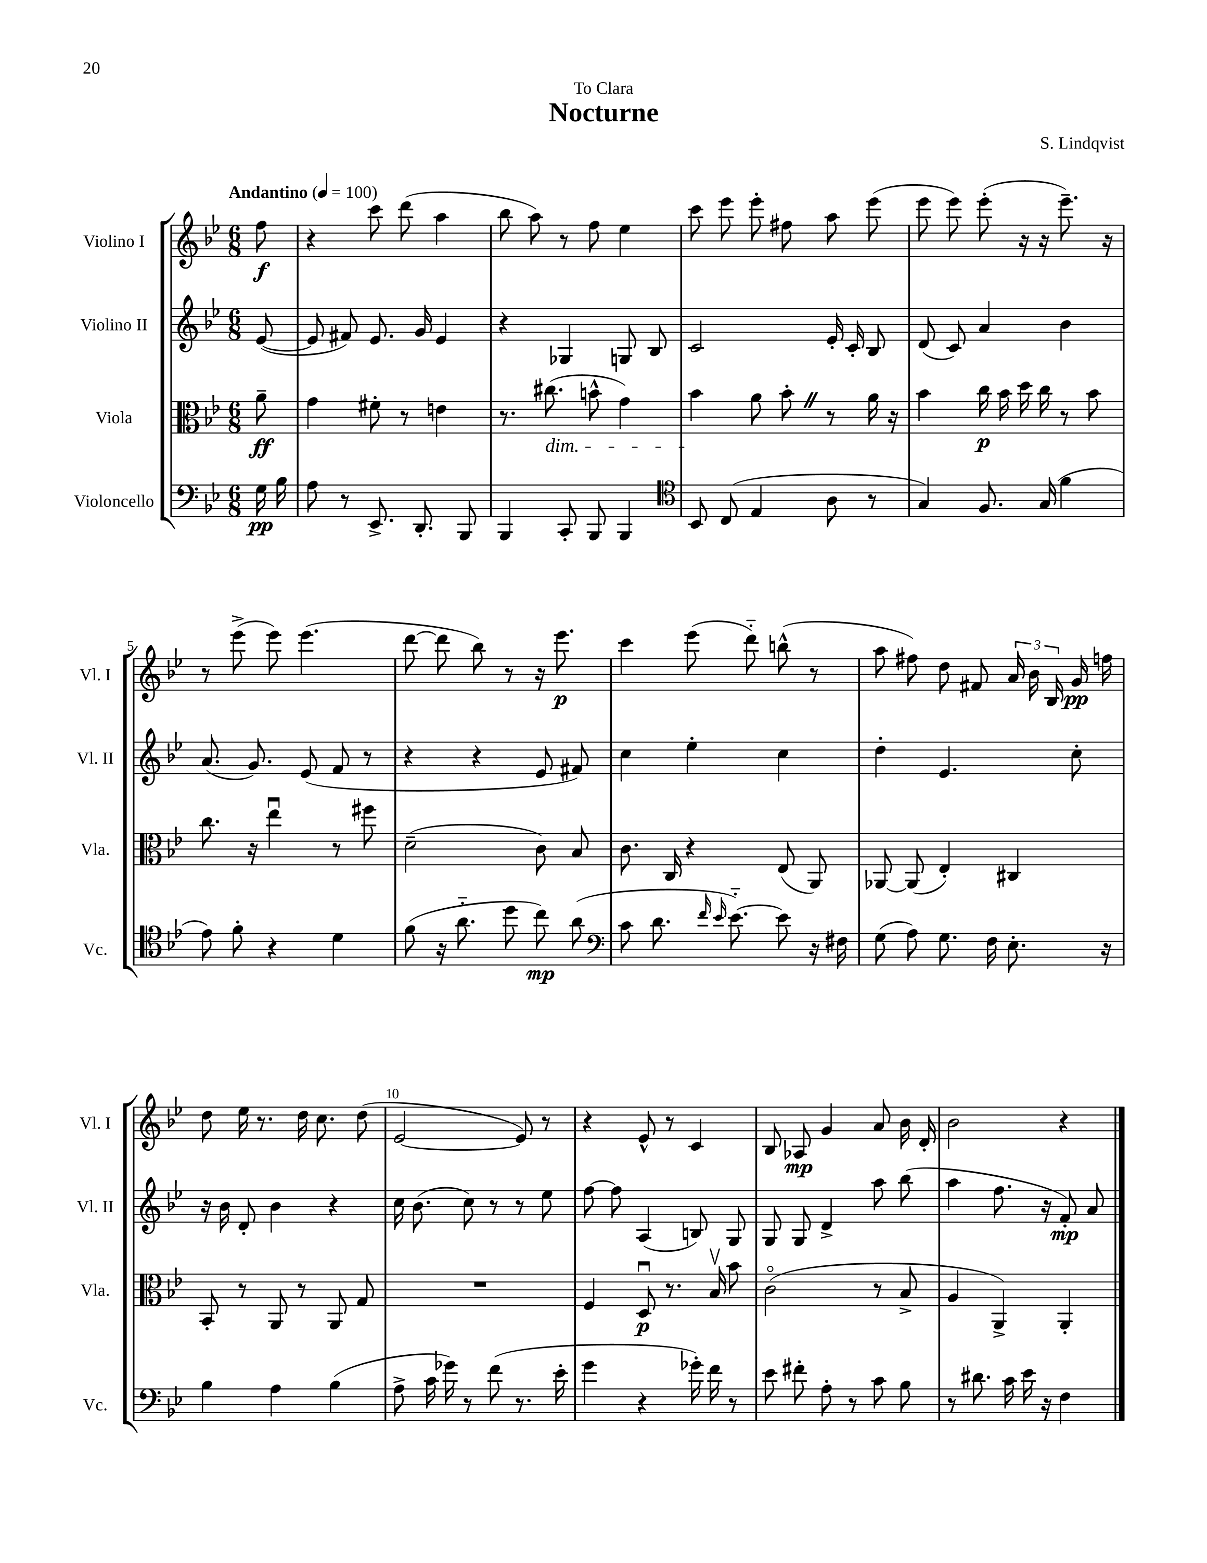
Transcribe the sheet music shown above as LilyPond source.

\header { title = "Nocturne" composer = "S. Lindqvist" dedication = "To Clara" }
<<
\new StaffGroup <<
\new Staff = "s0" \with { instrumentName = "Violino I" shortInstrumentName = "Vl. I" } {
    \clef treble \key bes \major \numericTimeSignature \time 6/8 \partial 8 \tempo "Andantino" 4 = 100
    \autoBeamOff f''8\f |
    r4 c'''8 d'''8( a''4 |
    bes''8 a''8) r8 f''8 ees''4 |
    c'''8 ees'''8 ees'''8-. fis''8 a''8 ees'''8( |
    ees'''8 ees'''8) ees'''8-.( r16 r16 ees'''8.--) r16 |
    r8 ees'''8->( ees'''8) ees'''4.( |
    d'''8~ d'''8 bes''8) r8 r16 ees'''8.\p |
    c'''4 ees'''8( d'''8-_) b''8-^( r8 |
    a''8 fis''8) d''8 fis'8 \tuplet 3/2 { a'16 bes'16 bes16 } g'16\pp f''16 |
    d''8 ees''16 r8. d''16 c''8. d''8( |
    ees'2~ ees'8) r8 |
    r4 ees'8-^ r8 c'4 |
    bes8 aes8\mp g'4 a'8 bes'16 d'16-. |
    bes'2 r4 \bar "|." |
}
\new Staff = "s1" \with { instrumentName = "Violino II" shortInstrumentName = "Vl. II" } {
    \clef treble \key bes \major \numericTimeSignature \time 6/8 \partial 8
    \autoBeamOff ees'8~( |
    ees'8 fis'8) ees'8. g'16 ees'4 |
    r4 ges4 g8 bes8 |
    c'2 ees'16-. c'16-. bes8 |
    d'8( c'8) a'4 bes'4 |
    a'8.( g'8.) ees'8( f'8 r8 |
    r4 r4 ees'8 fis'8) |
    c''4 ees''4-. c''4 |
    d''4-. ees'4. c''8-. |
    r16 bes'16 d'8-. bes'4 r4 |
    c''16 bes'8.( c''8) r8 r8 ees''8 |
    f''8~ f''8 a4( b8) g8 |
    g8 g8 d'4-> a''8 bes''8( |
    a''4 f''8. r16 f'8-.\mp) a'8 \bar "|." |
}
\new Staff = "s2" \with { instrumentName = "Viola" shortInstrumentName = "Vla." } {
    \clef alto \key bes \major \numericTimeSignature \time 6/8 \partial 8
    \autoBeamOff a'8--\ff |
    g'4 fis'8-. r8 e'4 |
    r8. cis''8.\dim( b'8-^ g'4) |
    bes'4\! a'8 bes'8-. \once \override BreathingSign.text = \markup { \musicglyph "scripts.caesura.straight" } \breathe r8 a'16 r16 |
    bes'4 c''16\p bes'16 d''16 c''16 r8 bes'8 |
    c''8. r16 ees''4\downbow r8 fis''8 |
    d'2--( c'8) bes8 |
    c'8. c16 r4 ees8( a,8) |
    aes,8~ aes,8( ees4-.) cis4 |
    bes,8-. r8 a,8 r8 a,8 g8 |
    R2. |
    f4 d8\downbow\p r8. bes16\upbow bes'8 |
    c'2\flageolet( r8 bes8-> |
    a4 a,4->) a,4-. \bar "|." |
}
\new Staff = "s3" \with { instrumentName = "Violoncello" shortInstrumentName = "Vc." } {
    \clef bass \key bes \major \numericTimeSignature \time 6/8 \partial 8
    \autoBeamOff g16\pp bes16 |
    a8 r8 ees,8.-> d,8.-. bes,,8 |
    bes,,4 c,8-. bes,,8 bes,,4 |
    \clef tenor bes,8 c8( ees4 a8 r8 |
    g4) f8. g16( f'4 |
    ees'8) f'8-. r4 d'4 |
    f'8( r16 a'8.-_ d''8 c''8\mp) a'8( |
    \clef bass c'8 d'8. \grace { f'16 ees'16 } ees'8.~-_) ees'8 r16 fis16 |
    g8( a8) g8. f16 ees8.-. r16 |
    bes4 a4 bes4( |
    a8-> c'16 ges'16) r8 f'8( r8. ees'16-. |
    g'4 r4 ges'16-.) f'16 r8 |
    ees'8 fis'8-. a8-. r8 c'8 bes8 |
    r8 dis'8. c'16 ees'16 r16 f4 \bar "|." |
}
>>
>>
\layout { \context { \Score \override BarNumber.break-visibility = ##(#f #t #t) barNumberVisibility = #(every-nth-bar-number-visible 5) } }
